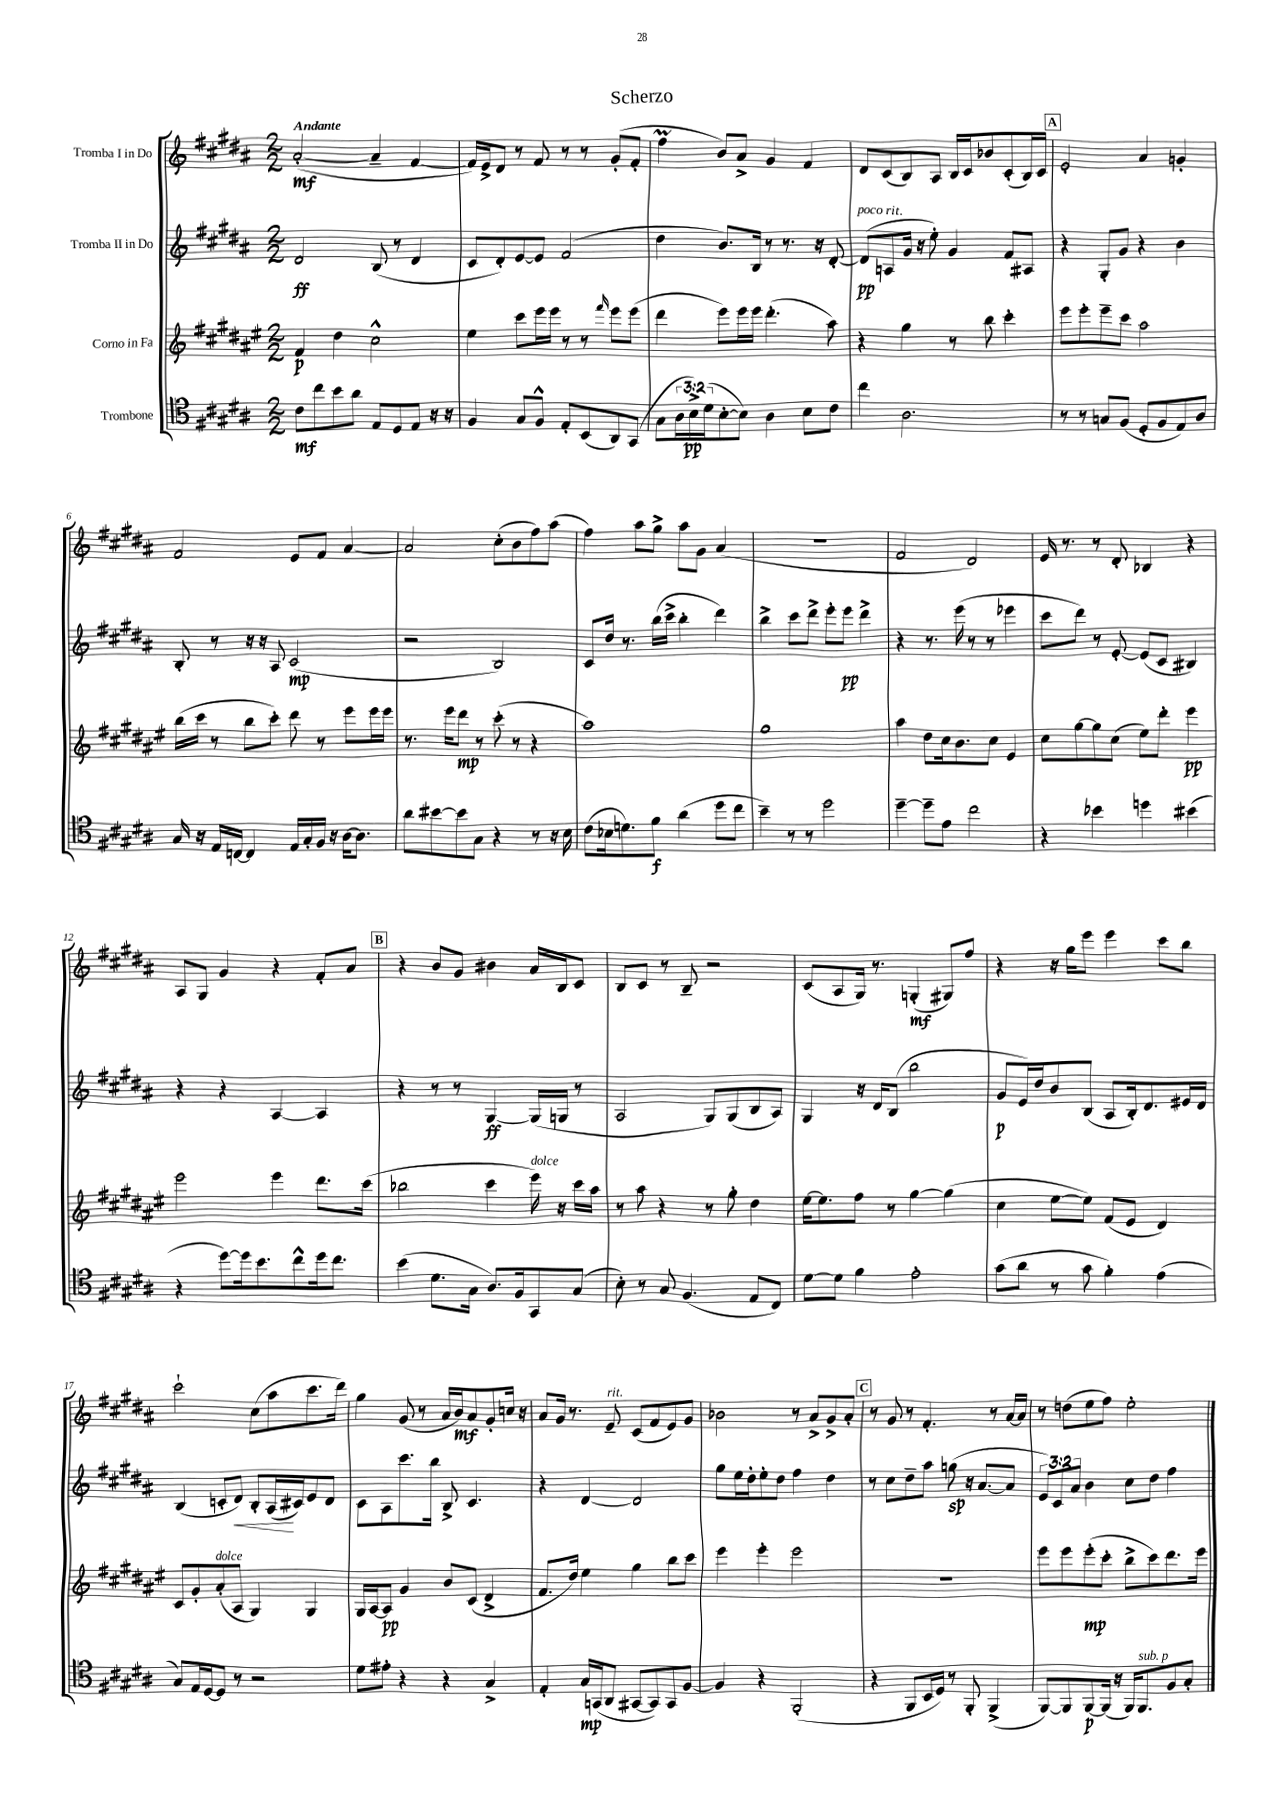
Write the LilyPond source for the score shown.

\header { title = "Scherzo" }
<<
\new StaffGroup <<
\new Staff = "s0" \with { instrumentName = "Tromba I in Do" } {
    \clef treble \key b \major \numericTimeSignature \time 2/2 \tempo "Andante"
    ais'2~-.\mf( ais'4-- fis'4~ |
    fis'16) e'16-> dis'8 r8 fis'8 r8 r8 gis'8-.( fis'8-. |
    fis''4\prall b'8) ais'8-> gis'4 fis'4 |
    dis'8 cis'8( b8) ais8 b16 cis'16 bes'8 cis'8-.( b16) cis'16 |
    \mark \markup { \box "A" } e'2-. ais'4 g'4-. |
    fis'2 e'8 fis'8 ais'4~ |
    ais'2 cis''8-.( b'8 fis''8) ais''8( |
    fis''4) ais''8 gis''8-> ais''8 gis'8 ais'4( |
    R1 |
    fis'2 dis'2) |
    e'16 r8. r8 dis'8-. bes4 r4 |
    ais8 gis8 gis'4 r4 fis'8-. ais'8 |
    \mark \markup { \box "B" } r4 b'8 gis'8 bis'4 ais'16 b16 cis'8 |
    b8 cis'8 r8 b8-- r2 |
    cis'8( ais8 gis16) r8. g4-.\mf( gis8) fis''8 |
    r4 r16 gis''16 e'''8 e'''4 cis'''8 b''8 |
    cis'''2-! cis''8( ais''8 cis'''8. dis'''16) |
    gis''4 gis'8( r8 ais'16 b'16\mf) ais'8 gis'8-. c''16 r16 |
    ais'8 gis'16 r8. e'8--^\markup { \italic "rit." } cis'8( fis'8 e'8) gis'8 |
    bes'2 r8 ais'8-> gis'8-> ais'8-. |
    \mark \markup { \box "C" } r8 gis'8 r8 fis'4.-. r8 ais'16~ ais'16 |
    r8 d''8( e''8 fis''8) e''2-. \bar "|." |
}
\new Staff = "s1" \with { instrumentName = "Tromba II in Do" } {
    \clef treble \key b \major \numericTimeSignature \time 2/2 \override Staff.TupletNumber.text = #tuplet-number::calc-fraction-text
    dis'2\ff b8( r8 dis'4 |
    cis'8 dis'8-.) e'8~ e'8 fis'2( |
    dis''4 b'8.) b16 r8 r8. r16 dis'8~-. |
    dis'8\pp^\markup { \italic "poco rit." }( a8 gis'16 r16 e''8-.) gis'4 fis'8 ais8 |
    \mark \markup { \box "A" } r4 gis8-. gis'8 r4 b'4 |
    b8-. r8 r16 r16 ais8 cis'2\mp( |
    r2 b2) |
    cis'8 dis''16 r8. b''16( cis'''16-> b''4-. dis'''4) |
    b''4-> cis'''8 dis'''8-> e'''8-. e'''8\pp dis'''4-> |
    r4 r8. e'''16( r8 r8 ees'''4 |
    cis'''8 dis'''8) r8 e'8~-. e'8( cis'8 bis4) |
    r4 r4 ais4~ ais4 |
    \mark \markup { \box "B" } r4 r8 r8 gis4~\ff gis16( g16 r8 |
    ais2 gis8) gis8( b8 ais8) |
    gis4 r16 dis'16 b8( b''2 |
    gis'8\p e'16) dis''16 b'8 b8( ais8 b16-.) dis'8. eis'16 dis'16 |
    b4( c'8-. dis'8\<) b8-. ais16\!( cis'16) e'8 dis'8 |
    cis'8 ais8 cis'''8. b''16 b8-> cis'4. |
    r4 dis'4~ dis'2 |
    gis''8 e''16 dis''16-. e''8-. dis''8 fis''4 dis''4 |
    \mark \markup { \box "C" } r8 cis''8 dis''8-- ais''8 g''8\sp( r16 ais'8.~ ais'8 |
    \tuplet 3/2 { e'8) cis'8 ais'8 } b'4 cis''8 dis''8 fis''4 \bar "|." |
}
\new Staff = "s2" \with { instrumentName = "Corno in Fa" } {
    \clef treble \key fis \major \numericTimeSignature \time 2/2
    fis'4\p dis''4 cis''2-^ |
    eis''4 cis'''8 eis'''16 eis'''16 r8 r8 \grace { fis'''16 } eis'''8 eis'''8( |
    dis'''4 eis'''8) eis'''16 eis'''16 dis'''4.-.( ais''8) |
    r4 gis''4 r8 b''8 cis'''4-. |
    \mark \markup { \box "A" } eis'''8 eis'''8-. eis'''8-- cis'''8 ais''2 |
    b''16( cis'''16 r8 b''8 cis'''8-.) dis'''8 r8 eis'''8 eis'''16 eis'''16 |
    r8. eis'''16 dis'''8\mp r8 cis'''8-.( r8 r4 |
    ais''1) |
    gis''1 |
    ais''4 dis''8 cis''16 b'8. cis''8 eis'4 |
    cis''8 gis''8~ gis''8 cis''8( eis''8) dis'''8-. eis'''4\pp |
    eis'''2 eis'''4 dis'''8. cis'''16( |
    \mark \markup { \box "B" } bes''2 cis'''4 eis'''16^\markup { \italic "dolce" }) r16 cis'''16 ais''16 |
    r8 ais''8 r4 r8 gis''8-. dis''4 |
    eis''16~ eis''8. fis''8 r8 gis''4~ gis''4( |
    cis''4 eis''8~ eis''8) fis'8( eis'8 dis'4) |
    cis'8 gis'8-. ais'8-.^\markup { \italic "dolce" }( ais8 gis4) gis4 |
    gis16 ais16~ ais8\pp gis'4 b'8 cis'8( dis'4-> |
    fis'8. dis''16) eis''4 gis''4 b''8 cis'''8 |
    eis'''4 eis'''4-. eis'''2 |
    \mark \markup { \box "C" } R1 |
    eis'''8 eis'''8 eis'''8-.\mp( cis'''8-. b''8-> cis'''8) dis'''8. eis'''16 \bar "|." |
}
\new Staff = "s3" \with { instrumentName = "Trombone" } {
    \clef tenor \key b \major \numericTimeSignature \time 2/2 \override Staff.TupletNumber.text = #tuplet-number::calc-fraction-text
    cis'8\mf cis''8 b'8 ais'8 e8 dis8 e8 r16 r16 |
    fis4 gis8 fis8-^ e8-. b,8( ais,8) gis,8( |
    gis8 \tuplet 3/2 { ais16 b16->\pp) dis'16( } b8~-. b8) ais4 b8 cis'8 |
    cis''4 ais2. |
    \mark \markup { \box "A" } r8 r8 g8 fis8( dis8-. fis8 e8) ais8 |
    gis16 r16 e16 c16~ c4 e16 gis16-. fis16 r16 ais16~ ais8. |
    ais'8 bis'8~ bis'8 gis8 r4 r8 r16 b16 |
    cis'8( bes16 d'8.) fis'8\f ais'4( dis''8 cis''8 |
    b'4--) r8 r8 dis''2 |
    dis''4~-- dis''8-- e'8 cis''2 |
    r4 bes'4 d''4 bis'4( |
    r4 dis''8~) dis''16 b'8. cis''8-^ dis''16 cis''8. |
    \mark \markup { \box "B" } b'4( dis'8. gis16 ais8.) fis16 gis,8 gis8( |
    b8-.) r8 gis8 fis4.( e8 cis8) |
    dis'8~ dis'8 fis'4 e'2-. |
    gis'8( ais'8 r8 gis'8 fis'4-.) e'4( |
    gis8) e16 dis16~ dis8 r8 r2 |
    dis'8 eis'8-. r4 r4 gis4-> |
    e4-. gis16\mp g,16( ais,8 gis,8~ gis,8) gis,8 fis8~ |
    fis4 r4 fis,2-.( |
    \mark \markup { \box "C" } r4 fis,8 b,16 dis16) r8 fis,8-. fis,4->( |
    fis,8~) fis,8 fis,8~\p fis,16( r16 fis,16) fis,8.^\markup { \italic "sub. p" } fis8 gis8-. \bar "|." |
}
>>
>>
